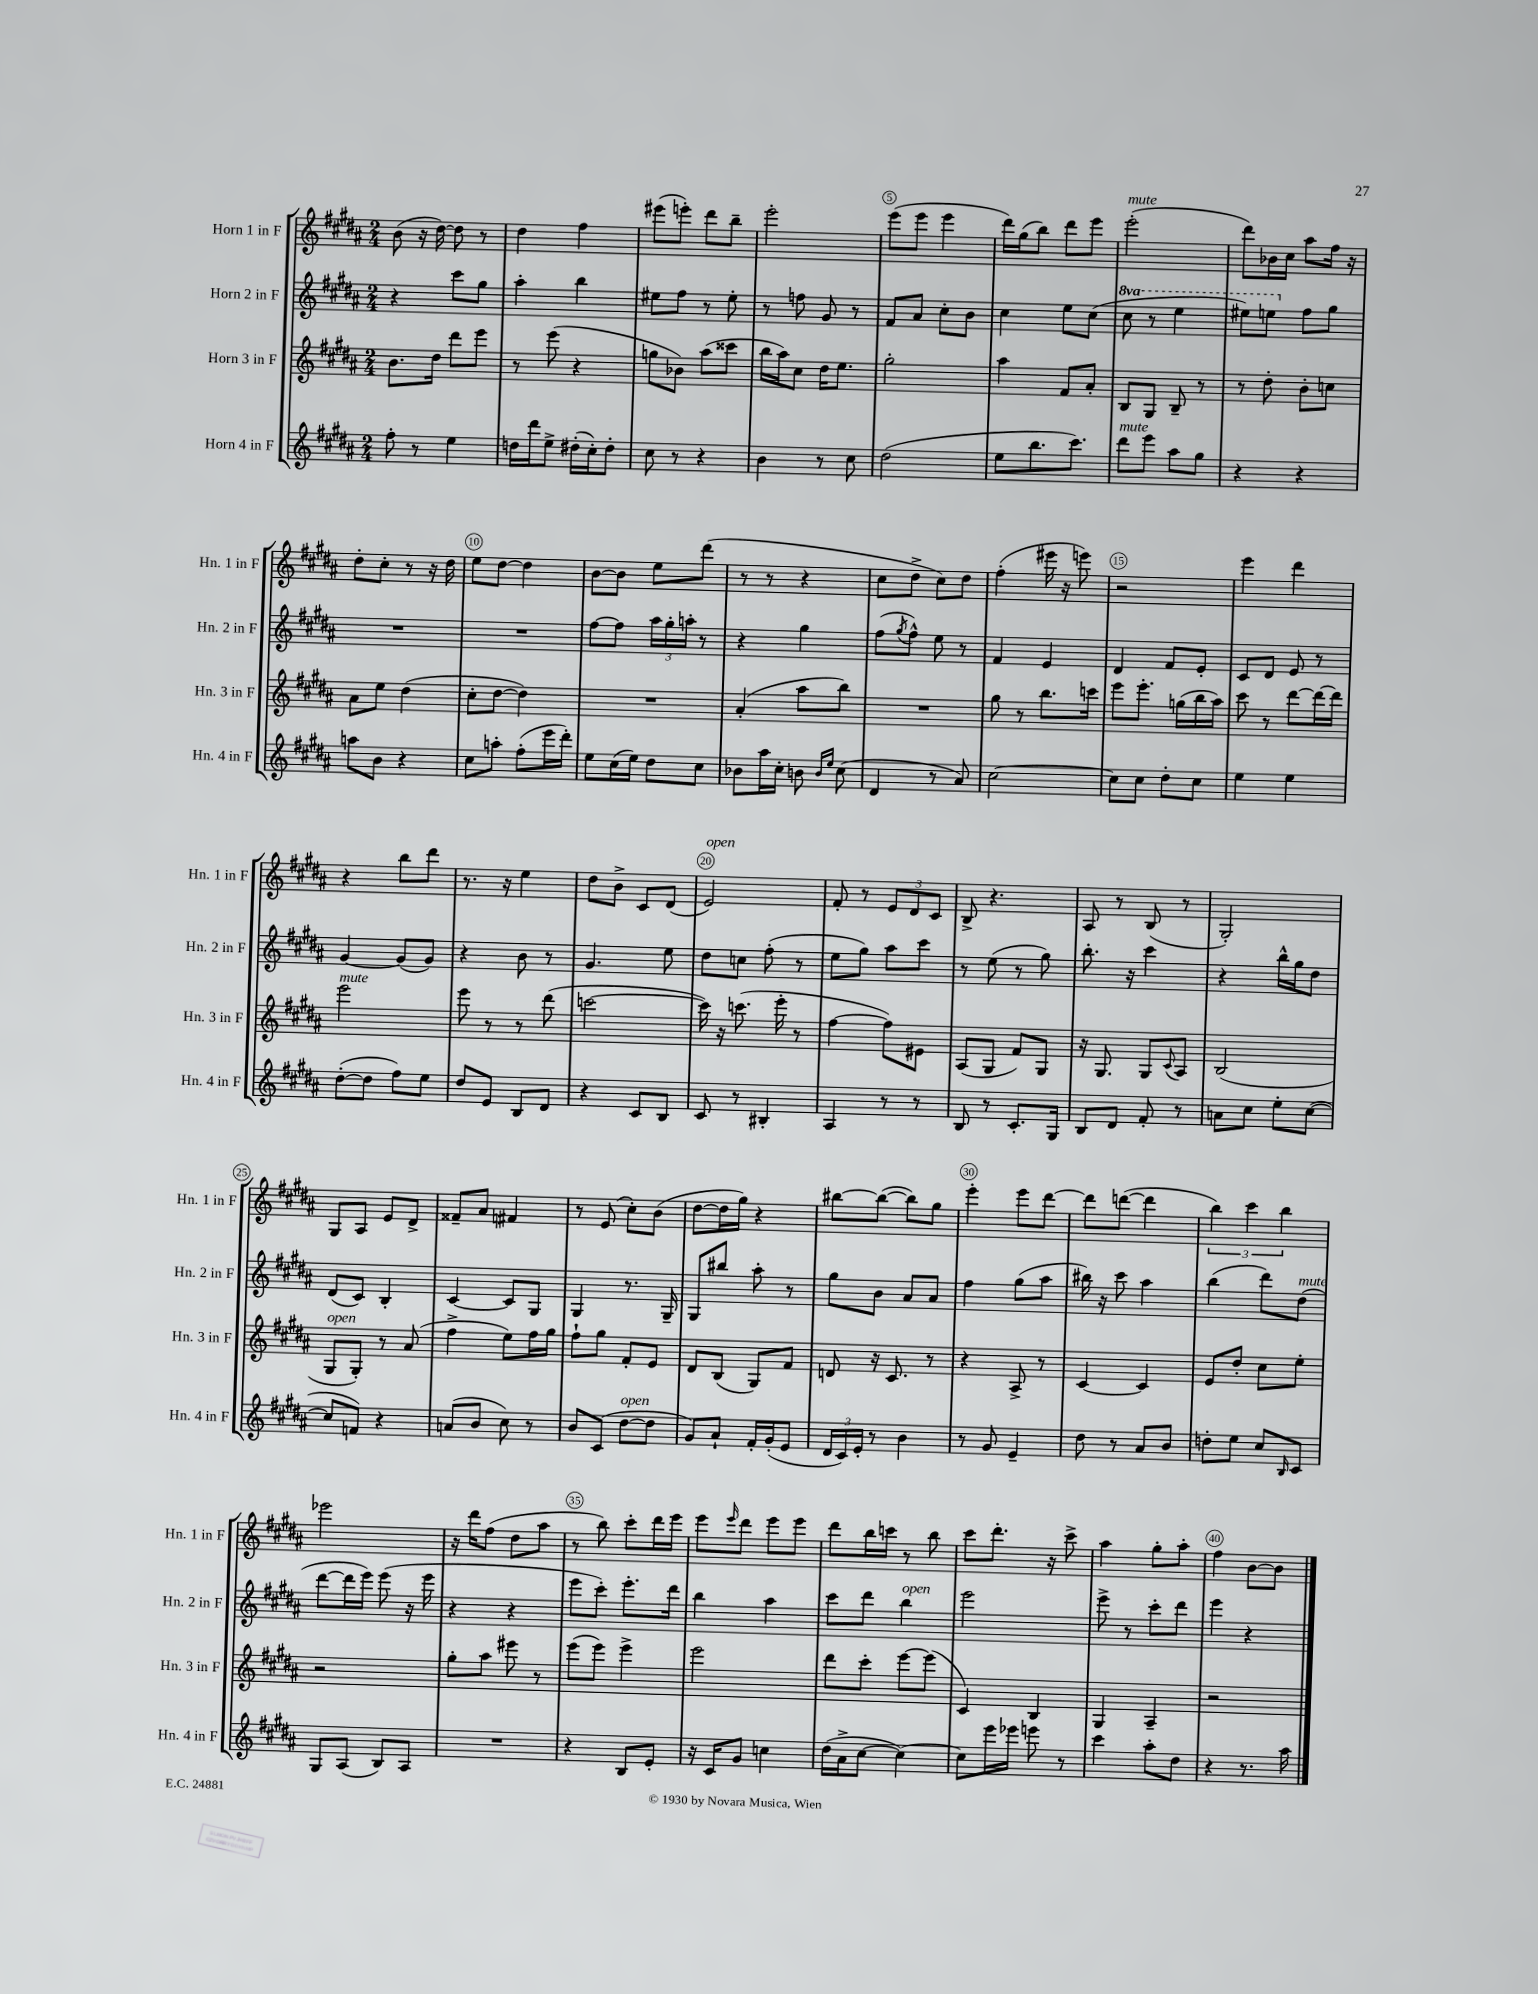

**kern	**kern	**kern	**kern
*part4	*part3	*part2	*part1
*staff4	*staff3	*staff2	*staff1
*I"Horn 4 in F	*I"Horn 3 in F	*I"Horn 2 in F	*I"Horn 1 in F
*I'Hn. 4 in F	*I'Hn. 3 in F	*I'Hn. 2 in F	*I'Hn. 1 in F
*clefG2	*clefG2	*clefG2	*clefG2
*k[f#c#g#d#a#]	*k[f#c#g#d#a#]	*k[f#c#g#d#a#]	*k[f#c#g#d#a#]
*M2/4	*M2/4	*M2/4	*M2/4
=1	=1	=1	=1
8ff#'\	8.b\L	4r	(8b\
8r	.	.	16r
.	16dd#\Jk	.	[16dd#\)
4ee\	8ddd#\L	8ccc#\L	8dd#\]
.	8eee\J	8gg#\J	8r
=2	=2	=2	=2
16ddn\LL	8r	4aa#'\	4dd#\
16ddd#\J	.	.	.
8ee^\J	(8eee\	.	.
(16dd#X'\LL	4r	4bb\	4ff#\
16cc#'\J)	.	.	.
8dd#'\J	.	.	.
=3	=3	=3	=3
8cc#\	8ggn\L	8ee#X\L	(8eee#X\L
8r	8b-X\J)	8ff#\J	8eeen'\J)
4r	(8aa#\L	8r	8ddd#\L
.	8ccc##X\J	8ee#'\	8bb~\J
=4	=4	=4	=4
4b\	16bb\LL	8r	2eee'\
.	16aa#\J)	.	.
.	8cc#\J	8ffn\	.
8r	16dd#\KL	8g#/	.
.	8.ee\J	.	.
8cc#\	.	8r	.
=5	=5	=5	=5
(2dd#\	2gg#'\	8f#/L	(8eee\L
.	.	8a#/J	8eee\J
.	.	8cc#'\L	4eee\
.	.	8b\J	.
=6	=6	=6	=6
8ee\L	4aa#\	4cc#\	16ddd#\LL)
.	.	.	(16gg#\J
8.bb\	.	.	8bb\J)
.	8f#/L	8ee\L	8ddd#\L
8.ccc#\J)	.	.	.
.	8a#'/J	(8cc#\J	8eee\J
=7	=7	=7	=7
*	*	*8va	*
!	!	!	!LO:TX:a:i:t=mute
!LO:TX:a:i:t=mute	!	!	!
8ddd#\L	8B/L	8ccc#\	(2eee'\
8eee\J	8G#/J	8r	.
8aa#\L	8B~/	4eee\	.
8gg#\J	8r	.	.
=8	=8	=8	=8
4r	8r	8eee#X\L)	8ddd#\L)
.	8dd#'\	8eeen\J	16b-X\L
.	.	.	16cc#\JJ
*	*	*X8va	*
4r	8b'\L	8ff#\L	8aa#\L
.	8ccn\J	8gg#\J	16ff#\Jk
.	.	.	16r
!!LO:LB:g=z
=9	=9	=9	=9
8aan\L	8a#\L	2r	8dd#'\L
8b\J	8ee\J	.	8cc#'\J
4r	(4dd#\	.	8r
.	.	.	16r
.	.	.	16dd#\
=10	=10	=10	=10
8cc#\L	8cc#'\L	2r	8ee\L
8aan'\J	[8dd#\J	.	[8dd#\J
(8ff#'\L	4dd#\])	.	4dd#\]
16eee\L	.	.	.
16ddd#'\JJ)	.	.	.
=11	=11	=11	=11
8ee\L	2r	[8ff#\L	[8b\L
(16cc#\L	.	8ff#\J]	8b\J]
16ee\JJ)	.	.	.
8dd#\L	.	24aa#\LL	8ee\L
.	.	24gg#'\	.
.	.	24aan'\JJ	.
8cc#\J	.	8r	(8ddd#\J
=12	=12	=12	=12
8b-X\L	(4a#'/	4r	8r
16aa#\L	.	.	8r
16cc#'\JJ	.	.	.
8bn\	8aa#\L	4gg#\	4r
16qqb/LL	.	.	.
16qqee/JJ	.	.	.
(8cc#\	8bb\J)	.	.
=13	=13	=13	=13
4d#/	2r	(8ff#\L	8cc#\L
.	.	8qgg#/	.
.	.	8ff#^^\J)	8dd#^\J
8r	.	8ee\	8cc#\L)
8a#/)	.	8r	8dd#\J
=14	=14	=14	=14
[2cc#\	8gg#\	4f#/	(4ff#'\
.	8r	.	.
.	8.bb\L	4e/	16eee#X\
.	.	.	16r
.	.	.	8eeen\)
.	16cccn\Jk	.	.
=15	=15	=15	=15
8cc#\L]	8eee\L	4d#/	2r
8cc#\J	8.eee'\J	.	.
8dd#'\L	.	8f#/L	.
.	(16ggn\LL	.	.
8cc#\J	16bb\	8e'/J	.
.	16aa#\JJ)	.	.
=16	=16	=16	=16
4ee\	8ccc#\	8c#/L	4eee\
.	8r	8d#/J	.
4ee\	[8ddd#\L	8e/	4ddd#\
.	16ddd#\L_	8r	.
.	16ddd#\JJ]	.	.
!!LO:LB:g=z
=17	=17	=17	=17
!	!LO:TX:a:i:t=mute	!	!
([8dd#'\L	2eee\	[4g#/	4r
8dd#\J]	.	.	.
8ff#\L)	.	(8g#/L]	8bb\L
8ee\J	.	8g#/J)	8ddd#\J
=18	=18	=18	=18
8dd#/L	8eee\	4r	8.r
8e/J	8r	.	.
.	.	.	16r
8B/L	8r	8b\	4ee\
8d#/J	(8ddd#\	8r	.
=19	=19	=19	=19
4r	[2cccn\	4.g#/	8dd#\L
.	.	.	8b^\J
8c#/L	.	.	8c#/L
8B/J	.	8ee\	(8d#/J
=20	=20	=20	=20
!	!	!	!LO:TX:a:i:t=open
8c#/	16ccc\])	8dd#\L	2e/)
.	16r	.	.
8r	(8.cccn\	8ccn\J	.
4B#X'/	.	(8ff#'\	.
.	16eee'\	.	.
.	8r	8r	.
=21	=21	=21	=21
4A#/	[4ff#\	8ee\L	8f#'/
.	.	8gg#\J)	8r
8r	8ff#\L])	8aa#\L	12e/L
.	.	.	12d#/
8r	8e#X\J	8ccc#\J	.
.	.	.	12c#/J
=22	=22	=22	=22
8B/	(8A#/L	8r	8B^/
8r	8G#/J	(8ee\	4.r
8.c#'/L	8f#/L)	8r	.
.	8G#/J	8gg#\)	.
16G#/Jk	.	.	.
=23	=23	=23	=23
8B/L	16r	8.bb'\	8A#/
.	8.G#/	.	.
8d#/J	.	.	8r
.	.	16r	.
8f#'/	8G#/L	4ccc#\	(8B/
.	8qqc#/	.	.
8r	8A#/J	.	8r
=24	=24	=24	=24
8an\L	(2B/	4r	2G#'/)
8cc#\J	.	.	.
8ee'\L	.	16bb^^\LL	.
.	.	16gg#\J	.
([8cc#\J	.	8dd#\J	.
!!LO:LB:g=z
=25	=25	=25	=25
!	!LO:TX:a:i:t=open	!	!
8cc#/L]	8G#/L	(8d#/L	8G#/L
8fn/J)	8G#'/J)	8c#/J)	8A#/J
4r	8r	4B'/	8e/L
.	(8a#/	.	8d#^/J
=26	=26	=26	=26
(8an/L	4ff#^\	[4c#/	8f##X~/L
8b/J	.	.	8a#/J
8cc#\)	8ee\L)	8c#/L]	4f#X/
8r	16ff#\L	8G#/J	.
.	16gg#\JJ	.	.
=27	=27	=27	=27
8b/L	8ff#`\L	4G#/	8r
(8c#/J	8gg#\J	.	(8e/
!LO:TX:a:i:t=open	!	!	!
[8dd#\L	8f#'/L	8.r	8cc#'\L)
8dd#\J]	8e/J	.	(8b\J
.	.	16G#~/	.
=28	=28	=28	=28
8g#/L)	8d#/L	8G#/L	[8dd#\L
8a#`/J	(8B/J	8bb#X/J	16dd#\L]
.	.	.	16gg#\JJ)
16f#'/LL	8G#/L)	8aa#'\	4r
(16g#'/J	.	.	.
8e/J	8f#/J	8r	.
=29	=29	=29	=29
24d#/LL	8dn/	8gg#\L	[8bb#X\L
24c#/)	.	.	.
24e'/JJ	.	.	.
8r	16r	8b\J	(8bb#\J_
.	8.c#/	.	.
4b\	.	8a#/L	8bb#\L])
.	8r	8a#/J	8gg#\J
=30	=30	=30	=30
8r	4r	4ff#\	4eee'\
8g#/	.	.	.
4e~/	8A#^/	(8gg#\L	8eee\L
.	8r	8aa#\J	[8ddd#\J
=31	=31	=31	=31
8dd#\	[4c#/	16bb#X\)	8ddd#\L]
.	.	16r	.
8r	.	8ccc#\	([8dddn\J
8a#/L	4c#/]	4aa#\	4ddd\]
8b/J	.	.	.
=32	=32	=32	=32
8ddn'\L	8e/L	(4bb\	6bb\)
8ee\J	8dd#'/J	.	.
.	.	.	6ccc#\
8cc#/L	8cc#\L	8ddd#\L)	.
.	.	.	6bb\
16qqB/	.	.	.
!	!	!LO:TX:a:i:t=mute	!
8c#/J	8ee'\J	(8dd#\J	.
!!LO:LB:g=z
=33	=33	=33	=33
8G#/L	2r	[8ddd#\L	2eee-X\
(8A#/J	.	16ddd#\L]	.
.	.	16eee\JJ)	.
8B/L)	.	(8eee\	.
8A#/J	.	16r	.
.	.	16eee\	.
=34	=34	=34	=34
2r	8gg#'\L	4r	16r
.	.	.	16ddd#\KL
.	8aa#\J	.	(8ff#\J
.	8eee#X\	4r	8dd#\L
.	8r	.	8aa#\J
=35	=35	=35	=35
4r	(8eee\L	8eee\L	8r
.	8eee\J)	8ccc#'\J)	8bb\)
8B/L	4eee^\	8.eee'\L	8ccc#'\L
8e'/J	.	.	16ddd#\L
.	.	16ddd#\Jk	16eee\JJ
=36	=36	=36	=36
16r	2eee\	4bb\	8eee\L
16c#/KL	.	.	.
.	.	.	16qqeee/
8g#/J	.	.	8ddd#\J
4ccn\	.	4aa#\	8eee\L
.	.	.	8eee\J
=37	=37	=37	=37
(16dd#\LL	8ddd#\L	8ccc#\L	8ddd#\L
16a#^\J	.	.	.
[8cc#\J	8ccc#'\J	8ddd#\J	16bb\L
.	.	.	16cccn\JJ
!	!	!LO:TX:a:i:t=open	!
4cc#\_)	[8eee\L	4bb\	8r
.	(8eee\J]	.	8bb\
=38	=38	=38	=38
8cc#\L]	4c#/)	2eee\	8ccc#\L
16eee\L	.	.	8.ddd#'\J
16eee-X\JJ	.	.	.
8eeen\	4B/	.	.
.	.	.	16r
8r	.	.	8ccc#^\
=39	=39	=39	=39
4ccc#\	4G#/	8eee^\	4aa#\
.	.	8r	.
8aa#'\L	4A#~/	8ccc#'\L	8gg#'\L
8dd#\J	.	8ddd#\J	8aa#'\J
=40	=40	=40	=40
4r	2r	4eee\	4ff#\
8.r	.	4r	[8b\L
.	.	.	8b\J]
16aa#\	.	.	.
==	==	==	==
*-	*-	*-	*-
